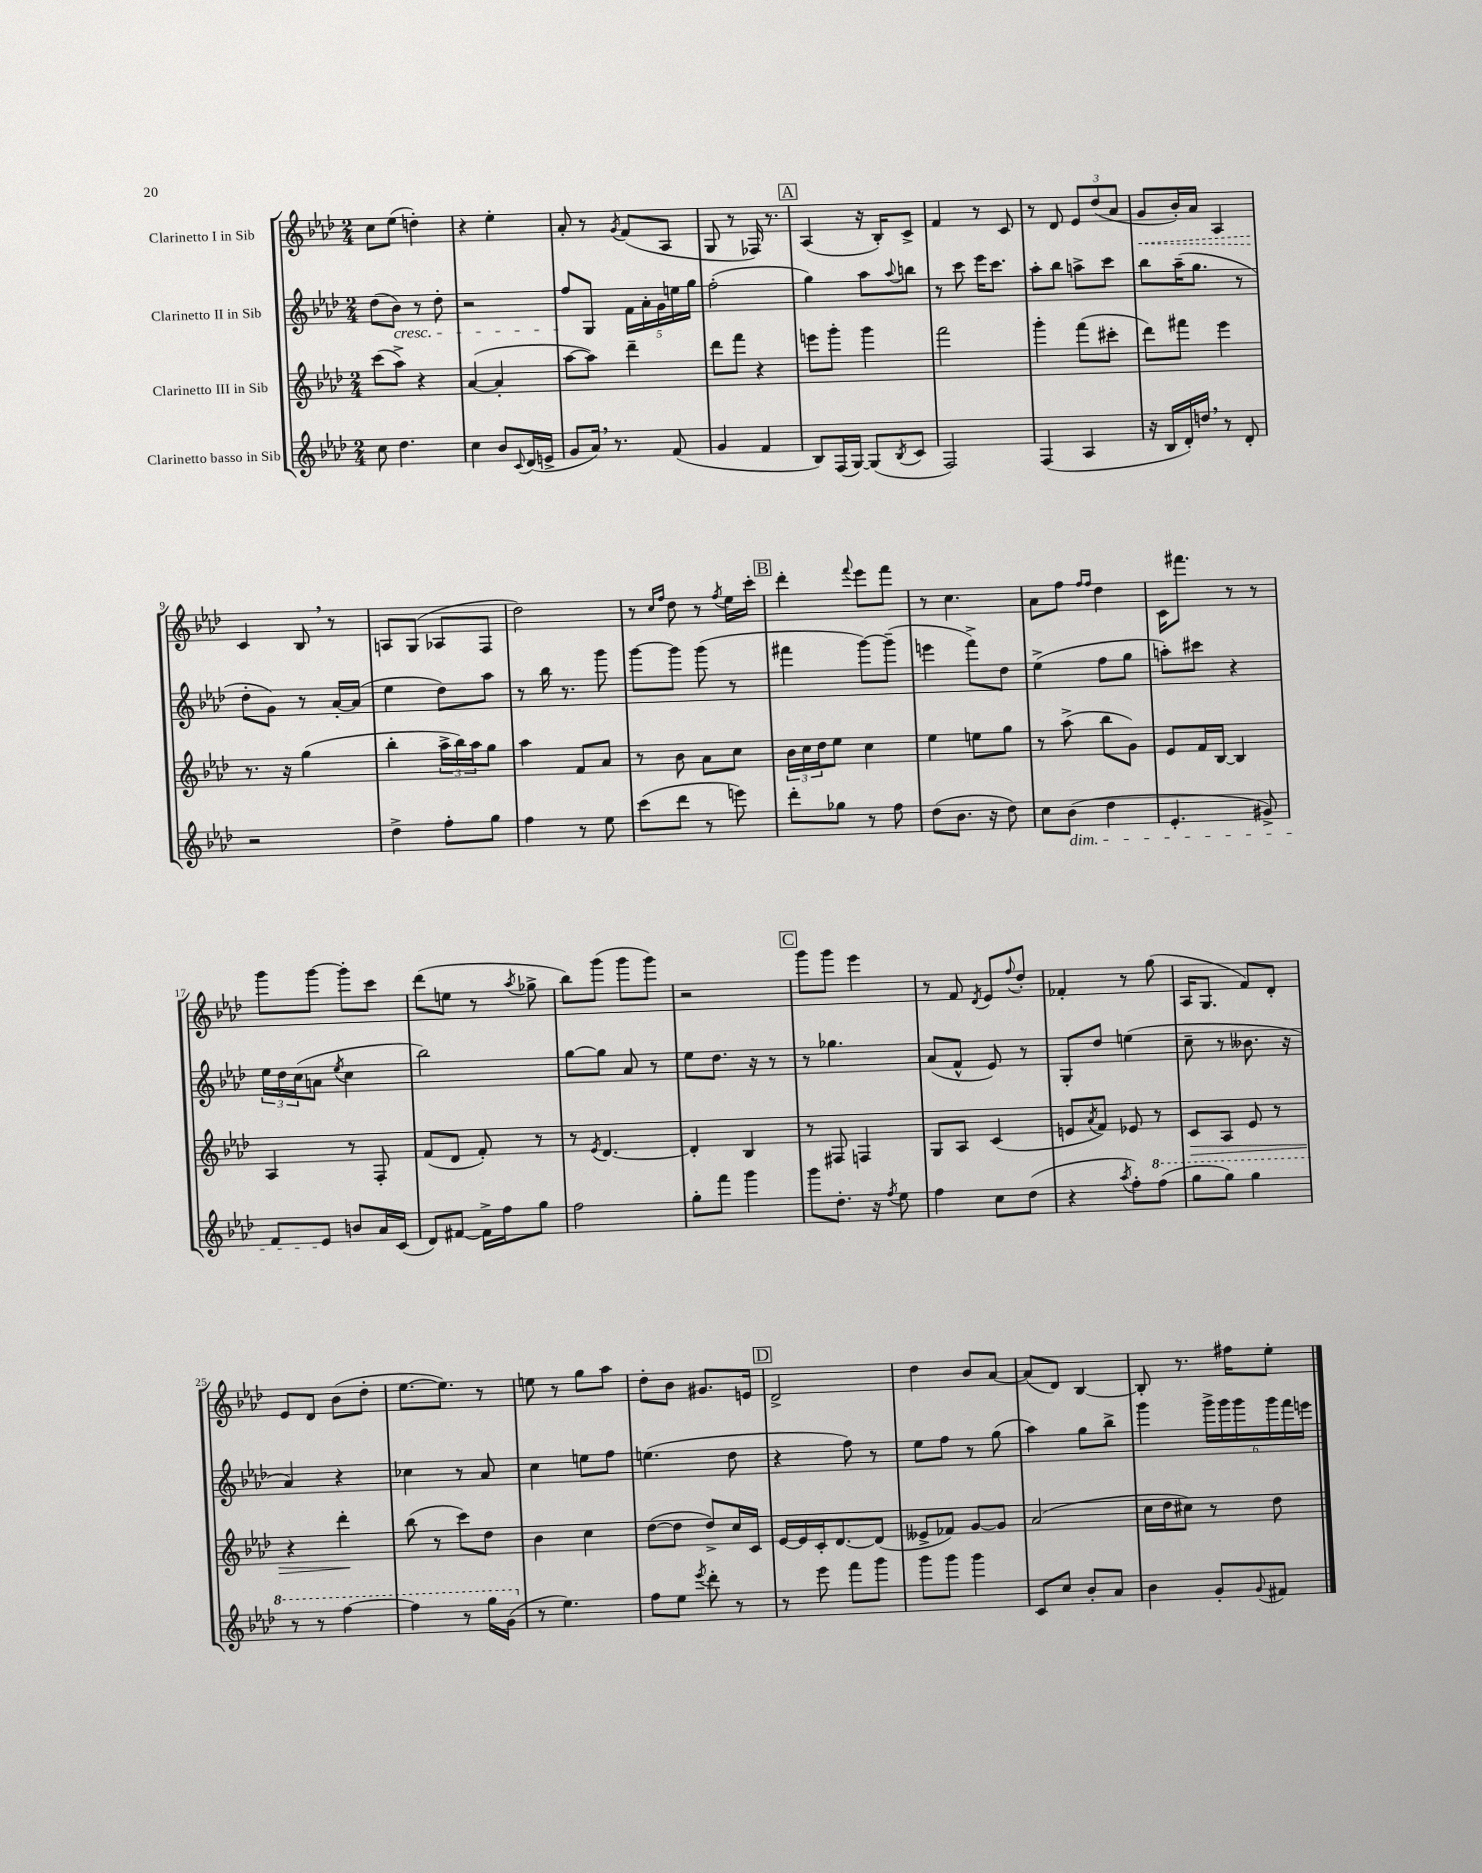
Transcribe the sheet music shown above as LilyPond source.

<<
\new StaffGroup <<
\new Staff = "s0" \with { instrumentName = "Clarinetto I in Sib" } {
    \clef treble \key aes \major \numericTimeSignature \time 2/4
    c''8 ees''8( d''4-.) |
    r4 ees''4-. |
    aes'8-. r8 \acciaccatura { g'8 } f'8( aes8 |
    g8 r8 fes16) r8. |
    \mark \markup { \box "A" } aes4( r16 bes16-.) c'8-> |
    f'4 r8 c'8 |
    r8 des'8 \tuplet 3/2 { ees'8 des''8( aes'8 } |
    \once \override Hairpin.style = #'dashed-line g'8\< bes'16-.) aes'16 aes4 |
    c'4\! bes8 \breathe r8 |
    a8 g8( aes8 f8 |
    des''2) |
    r8 \grace { c''16 f''16 } des''8 r8 \acciaccatura { f''8 } ees''16 c'''16-. |
    \mark \markup { \box "B" } des'''4-. \appoggiatura { f'''8 } ees'''8 f'''8 |
    r8 c''4. |
    aes'8 f''8 \grace { f''16 f''16 } des''4 |
    c'16 fis'''8. r8 r8 |
    g'''8 g'''8~ g'''8-. c'''8 |
    des'''8( e''8 r8 \acciaccatura { aes''8 } ges''8-> |
    bes''8) g'''8( g'''8 g'''8) |
    r2 |
    \mark \markup { \box "C" } g'''8 g'''8 ees'''4 |
    r8 f'8 \acciaccatura { des'8 } ees'8 \appoggiatura { f''8 } des''8-. |
    fes'4-. r8 g''8( |
    aes16 g8. f'8) des'8-. |
    ees'8 des'8 bes'8( des''8-. |
    ees''8.~ ees''8.) r8 |
    e''8 r8 g''8 aes''8 |
    des''8-. bes'8 gis'8. e'16 |
    \mark \markup { \box "D" } des'2-> |
    des''4 bes'8 aes'8~ |
    aes'8( des'8) bes4~ |
    bes8-. r8. fis''16 ees''8-. \bar "|." |
}
\new Staff = "s1" \with { instrumentName = "Clarinetto II in Sib" } {
    \clef treble \key aes \major \numericTimeSignature \time 2/4
    des''8( bes'8\cresc) r8 des''8-. |
    r2 |
    f''8\! g8 \tuplet 5/4 { f'16 aes'16-. g'16 e''16 g''16 } |
    f''2-.( |
    \mark \markup { \box "A" } g''4) aes''8 \appoggiatura { aes''8 } b''8 |
    r8 c'''8 ees'''16 c'''8. |
    aes''8-. bes''8 a''8-> c'''8 |
    bes''8 aes''16--( g''8. r8 |
    des''8-. g'8) r8 aes'16~-. aes'16( |
    ees''4 des''8) aes''8 |
    r8 bes''16 r8. g'''8 |
    g'''8~ g'''8 g'''8( r8 |
    \mark \markup { \box "B" } fis'''4 g'''8~) g'''8--( |
    e'''4 f'''8->) des''8 |
    ees''4->( f''8 g''8 |
    a''8-.) cis'''8 r4 |
    \tuplet 3/2 { ees''16 des''16 c''16( } a'8 \acciaccatura { ees''8 } c''4 |
    bes''2) |
    g''8~ g''8 aes'8 r8 |
    ees''8 des''8. r16 r8 |
    \mark \markup { \box "C" } r8 ges''4. |
    aes'8( f'8-^ ees'8) r8 |
    g8-. des''8 e''4( |
    c''8-- r8 beses'8. r16 |
    aes'4) r4 |
    ces''4 r8 aes'8 |
    c''4 e''8 f''8 |
    e''4.( des''8 |
    \mark \markup { \box "D" } r4 f''8) r8 |
    ees''8 f''8 r8 g''8( |
    aes''4) g''8 bes''8-> |
    g'''4 \tuplet 6/4 { g'''16-> g'''16 g'''16 g'''16 f'''16 e'''16 } \bar "|." |
}
\new Staff = "s2" \with { instrumentName = "Clarinetto III in Sib" } {
    \clef treble \key aes \major \numericTimeSignature \time 2/4
    c'''8( aes''8->) r4 |
    aes'4~( aes'4-. |
    aes''8~ aes''8) des'''4-- |
    des'''8 f'''8 r4 |
    \mark \markup { \box "A" } e'''8 g'''8-. g'''4 |
    f'''2 |
    g'''4-. f'''8( cis'''8-. |
    des'''8) fis'''8 ees'''4 |
    r8. r16 g''4( |
    bes''4-. \tuplet 3/2 { aes''16-> bes''16) aes''16 } g''8 |
    aes''4 f'8 aes'8 |
    r8 bes'8 aes'8 c''8 |
    \mark \markup { \box "B" } \tuplet 3/2 { bes'16 c''16 des''16 } ees''8 c''4 |
    ees''4 e''8 g''8 |
    r8 aes''8->( bes''8 g'8) |
    ees'8 f'16 bes16~ bes4 |
    aes4 r8 f8-. |
    f'8( des'8 f'8-.) r8 |
    r8 \acciaccatura { ees'8 } des'4.~ |
    des'4-. bes4 |
    \mark \markup { \box "C" } r8 fis8 f4 |
    g8 aes8 c'4( |
    e'8 \acciaccatura { aes'8 } f'8) ees'8 r8 |
    c'8\> aes8 ees'8 r8 |
    r4 des'''4-.\! |
    bes''8( r8 c'''8) des''8 |
    bes'4 c''4 |
    des''8~( des''8 des''8->) c''16 c'16 |
    \mark \markup { \box "D" } ees'16~ ees'16 c'16-. des'8.~ des'8( |
    eeses'8-> fes'8) g'8~ g'8 |
    aes'2( |
    c''16 des''16 cis''8) r8 des''8 \bar "|." |
}
\new Staff = "s3" \with { instrumentName = "Clarinetto basso in Sib" } {
    \clef treble \key aes \major \numericTimeSignature \time 2/4
    c''8 des''4. |
    c''4 bes'8 \appoggiatura { c'8 } des'16( e'16-> |
    g'8 aes'16) \breathe r8. f'8( |
    g'4 f'4 |
    \mark \markup { \box "A" } bes8) f16( g16~) g8( \acciaccatura { bes8 } c'8 |
    f2) |
    f4( aes4 |
    r16 bes16 des'16-.) d''16 \breathe r8 des'8-. |
    r2 |
    des''4-> f''8-. g''8 |
    f''4 r8 ees''8 |
    c'''8( des'''8 r8 e'''8) |
    \mark \markup { \box "B" } des'''8-. ges''8 r8 f''8 |
    des''8( bes'8. r16 des''8) |
    c''8 bes'8\dim( des''4 |
    ees'4.-. gis'8->) |
    f'8 ees'8\! b'8 aes'16 c'16( |
    des'8) fis'8~ fis'16-> f''16 g''8 |
    f''2 |
    g''8-. f'''8 g'''4 |
    \mark \markup { \box "C" } g'''8 des''8.-. r16 \acciaccatura { f''8 } ees''8 |
    f''4 c''8 des''8( |
    r4 \acciaccatura { aes''8 } f''8-.) \ottava #1 f'''8( |
    g'''8 g'''8) g'''4 |
    r8 r8 f'''4~ |
    f'''4 r8 g'''16 g''16( \ottava #0 |
    r8 ees''4.) |
    f''8 ees''8 \acciaccatura { ees'''8 } des'''8-. r8 |
    \mark \markup { \box "D" } r8 ees'''8 f'''8 g'''8 |
    g'''8 g'''8 g'''4 |
    c'8 c''8 bes'8-. aes'8 |
    bes'4 g'8-. \appoggiatura { g'8 } fis'8 \bar "|." |
}
>>
>>
